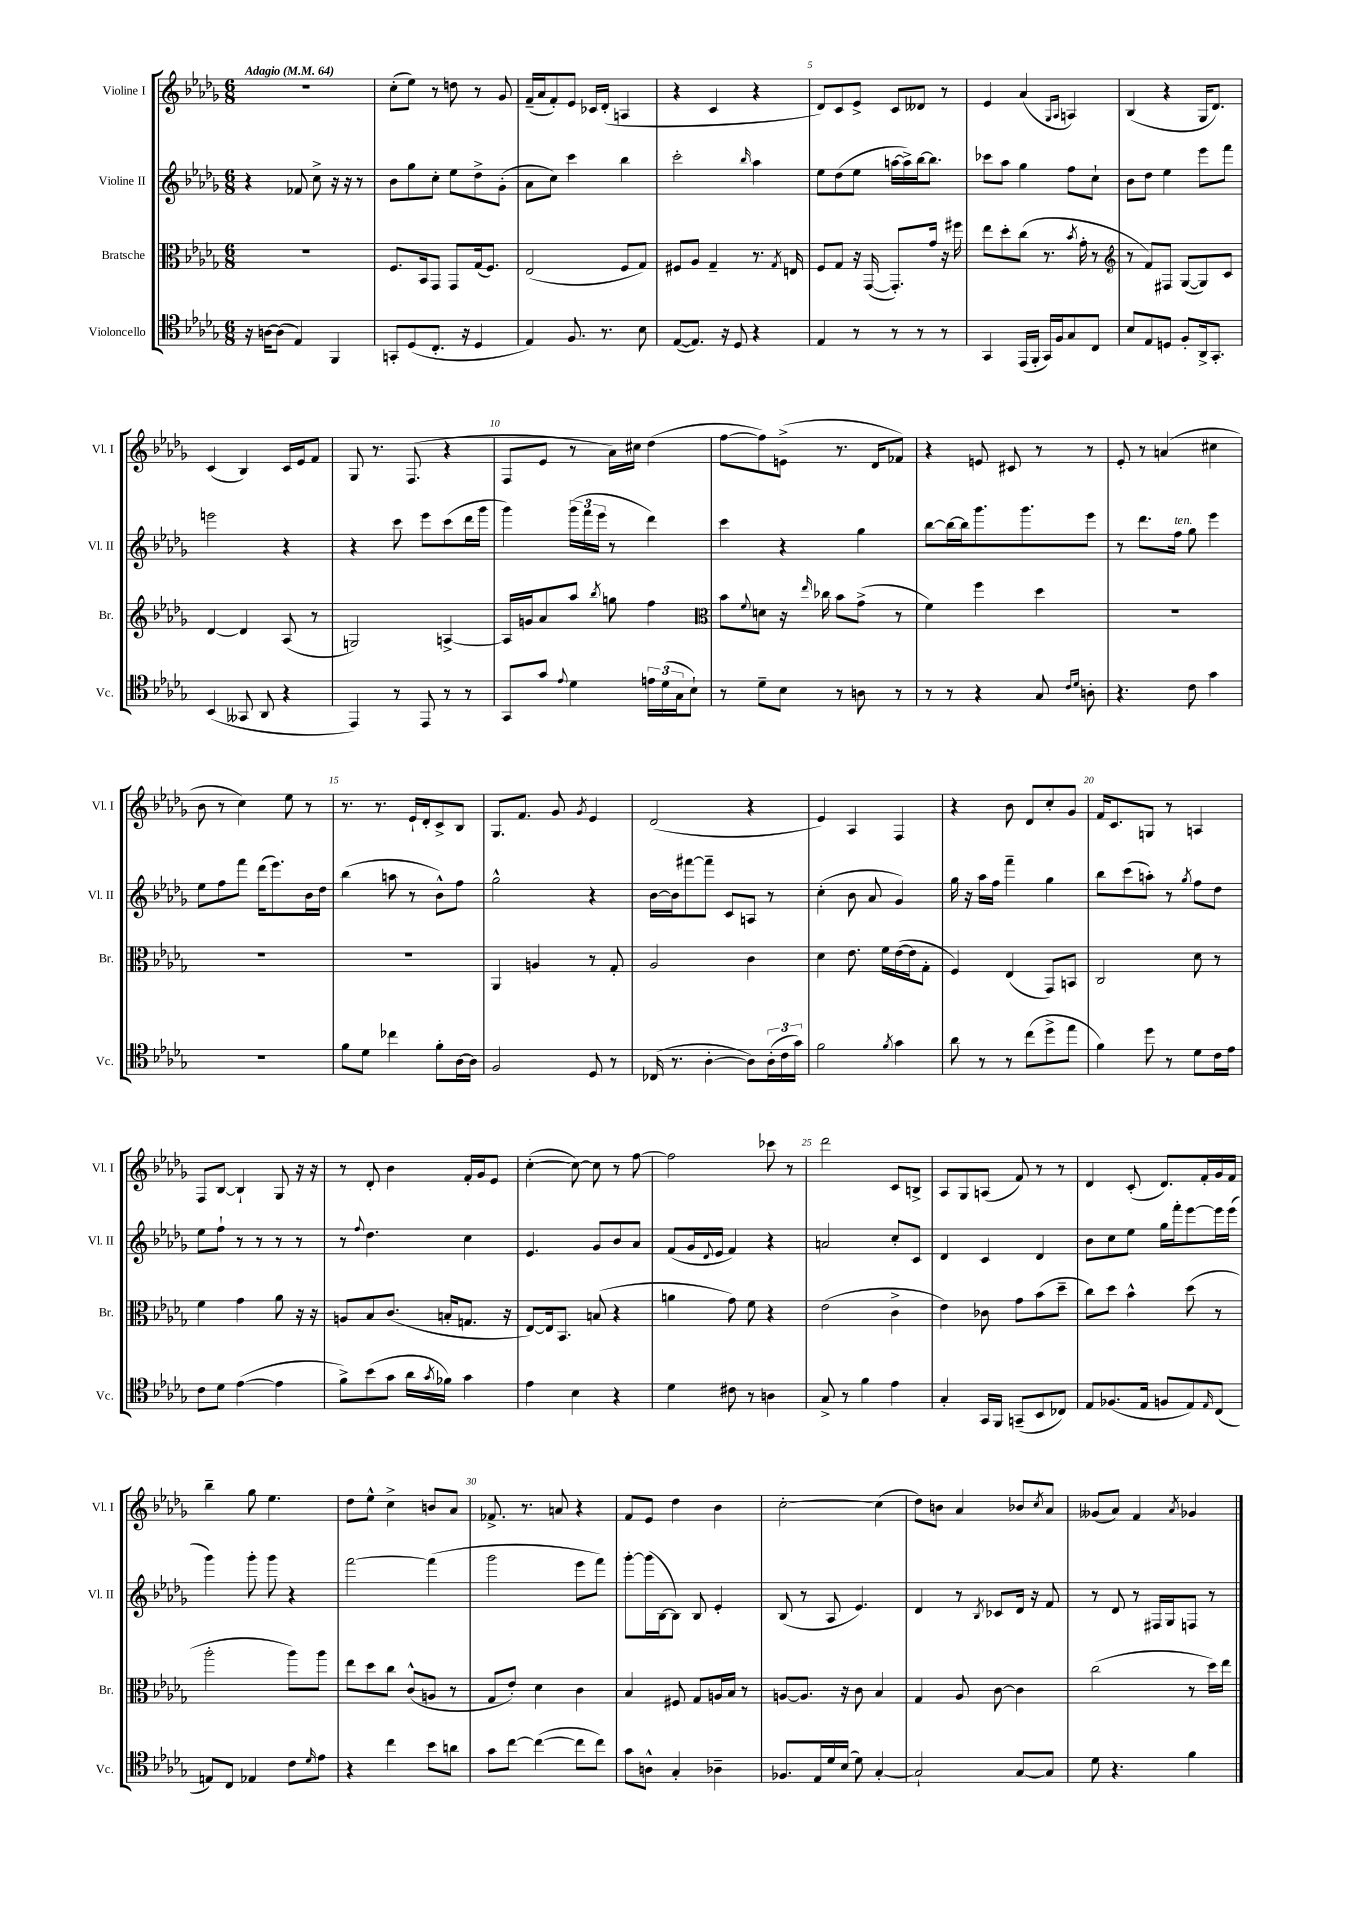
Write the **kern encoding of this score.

**kern	**kern	**kern	**kern
*staff4	*staff3	*staff2	*staff1
*clefC4	*clefC3	*clefG2	*clefG2
*k[b-e-a-d-g-]	*k[b-e-a-d-g-]	*k[b-e-a-d-g-]	*k[b-e-a-d-g-]
*M6/8	*M6/8	*M6/8	*M6/8
*MM64	*MM64	*MM64	*MM64
16r	2.r	4r	2.r
[16A	.	.	.
(8A]	.	.	.
4E-)	.	8f-	.
.	.	8cc^	.
4FF	.	16r	.
.	.	16r	.
.	.	8r	.
=	=	=	=
8GG'	8.F	8b-	(8cc'
(8D-	.	8gg-	8ee-)
.	16BB-	.	.
8.C'	8GG-	8cc'	8r
.	8GG-	8ee-	8dd
16r	.	.	.
4D-	(16G-	8dd-^	8r
.	8.F)	.	.
.	.	(8g-'	8g-
=	=	=	=
4E-)	(2E-	8a-	(16f~
.	.	.	16a-
.	.	8cc)	8f')
8.F	.	4ccc	8e-
.	.	.	16c-
8.r	.	.	(16d-'
.	8F	4bb-	4A
8B-	8G-)	.	.
=	=	=	=
([8E-	8F#	2ccc'	4r
8.E-])	8A-	.	.
.	4G-~	.	4c
16r	.	.	.
8D-	.	.	.
.	.	16qqbb-	.
4r	8.r	4aa-	4r
.	8qG-	.	.
.	16E	.	.
=	=	=	=
4E-	8F	8ee-	8d-)
.	8G-	(8dd-	8c
8r	16r	8ee-	8e-^
.	([16GG-	.	.
8r	8.GG-'])	[16aa	8c
.	.	16aa^])	.
8r	.	[16bb-	8d--
.	16g-	8.bb-]	.
8r	16r	.	8r
.	16ff#	.	.
=	=	=	=
4GG-	8ee-	8ccc-	4e-
.	8dd-'	8aa-	.
(16EE-	(8cc	4gg-	(4a-
16FF'	.	.	.
16GG-)	8.r	.	.
16F	.	.	.
.	.	.	16qqG-
.	.	.	16qqA-
8G-	.	8ff	4A)
.	8qb-	.	.
.	16g-'	.	.
8C	8r	8cc`	.
=	=	=	=
*	*clefG2	*	*
8B-	8r	8b-	(4B-
8E-	8f)	8dd-	.
8D	8F#	4ee-	4r
8F'	([8G-	.	.
16AA-^	8G-])	8eee-	16G-
8.GG-'	.	.	8.d-)
.	8c	8fff	.
=	=	=	=
(4BB-	[4d-	2eee	(4c
8GG--	4d-]	.	4B-)
8AA-	.	.	.
4r	(8A-	4r	16c
.	.	.	16e-
.	8r	.	8f
=	=	=	=
4EE-)	2G)	4r	8G-
.	.	.	8.r
8r	.	8ccc	.
.	.	.	(8.F
8EE-	.	8eee-	.
8r	[4A^	(8ccc	4r
8r	.	16ddd-	.
.	.	16ggg-	.
=	=	=	=
8GG-	16A]	4ggg-)	8F
.	16g	.	.
8g-	8a-	.	8e-
8qqe-	.	.	.
4d-	8aa-	(24ggg-	8r
.	.	24fff	.
.	.	24eee-	.
.	8qbb-	.	.
.	8gg	8r	16a-)
.	.	.	16cc#
24e	4ff	4ddd-)	(4dd-
(24d-	.	.	.
24G-	.	.	.
8B-`)	.	.	.
=	=	=	=
*	*clefC3	*	*
8r	8b-	4ccc	[8ff
.	8qqf	.	.
8d-~	8d	.	8ff])
8B-	16r	4r	(8e^
.	16qqee-	.	.
.	16cc-	.	.
8r	8b-	.	8.r
8A	(8g-^	4gg-	.
.	.	.	16d-
8r	8r	.	8f-)
=	=	=	=
8r	4f)	[8bb-	4r
8r	.	16bb-_	.
.	.	16bb-]	.
4r	4ff	8.ggg-	8e
.	.	.	8c#
.	.	8.ggg-	.
8G-	4dd-	.	8r
16qqc	.	.	.
16qqd-	.	.	.
8A'	.	8eee-	8r
=	=	=	=
4.r	2.r	8r	8e-'
.	.	8.ddd-	8r
.	.	.	(4a
.	.	16ff	.
8c	.	8gg-	.
4g-	.	4eee-	4cc#
=	=	=	=
2.r	2.r	8ee-	8b-
.	.	8ff	8r
.	.	8fff	4cc)
.	.	(16ddd-	.
.	.	8.eee-)	.
.	.	.	8ee-
.	.	16b-	8r
.	.	16dd-	.
=	=	=	=
8f	2.r	(4bb-	8.r
8d-	.	.	.
.	.	.	8.r
4cc-	.	8aa	.
.	.	8r	16e-`
.	.	.	16d-'
8f'	.	8b-^^)	8c^
[16A-	.	8ff	8B-
16A-]	.	.	.
=	=	=	=
2F	4AA-	2gg-^^	8.G-
.	.	.	8.f
.	4A	.	.
.	.	.	8g-
.	.	.	8qg-
8D-	8r	4r	4e-
8r	8G-'	.	.
=	=	=	=
(16C-	2A-	[16b-	(2d-
8.r	.	16b-]	.
.	.	[8fff#	.
[4A-'	.	8fff#~]	.
.	.	8c	.
8A-])	4c	8A	4r
(24A-'	.	8r	.
24c	.	.	.
24g-)	.	.	.
=	=	=	=
2f	4d-	(4cc'	4e-)
.	8.e-	8b-	4A-
.	.	8a-	.
.	16f	.	.
8qf	.	.	.
4g-	([16e-	4g-)	4F
.	16e-]	.	.
.	8G-'	.	.
=	=	=	=
8a-	4F)	16gg-	4r
.	.	16r	.
8r	.	16aa-	.
.	.	16ff	.
8r	(4E-	4fff~	8b-
(8cc	.	.	8d-
8dd-^	8GG-)	4gg-	8cc'
8ee-	8BB	.	8g-
=	=	=	=
4f)	2C	8bb-	16f
.	.	.	8.c
.	.	(8ccc	.
8dd-	.	8aa')	8G
8r	.	8r	8r
.	.	8qgg-	.
8d-	8d-	8ff	4A
16c	8r	8dd-	.
16e-	.	.	.
=	=	=	=
8c	4f	8ee-	8F
8d-	.	8ff`	[8B-
([4e-	4g-	8r	4B-`]
.	.	8r	.
4e-]	8a-	8r	8G-
.	16r	8r	16r
.	16r	.	16r
=	=	=	=
8f^)	8A	8r	8r
.	.	8qqff	.
(8b-	8B-	4.dd-	8d-'
8g-	(8.c	.	4b-
16a-	.	.	.
8qg-	.	.	.
16f-)	16B'	.	.
4g-	8.G	4cc	16f'
.	.	.	16g-
.	.	.	8e-
.	16r	.	.
=	=	=	=
4e-	[8E-)	4.e-	([4cc'
.	16E-]	.	.
.	8.BB-	.	.
4B-	.	.	8cc_)
.	(8B	8g-	8cc]
4r	4r	8b-	8r
.	.	8a-	[8ff
=	=	=	=
4d-	4a	(8f	2ff]
.	.	16g-	.
.	.	8qqd-	.
.	.	16e-	.
8c#	8g-)	4f)	.
8r	8f	.	.
4A	4r	4r	8ccc-
.	.	.	8r
=	=	=	=
8G-^	(2e-	2a	2ddd-
8r	.	.	.
4f	.	.	.
4e-	4c^	8cc'	8c
.	.	8c	8B^
=	=	=	=
4G-'	4e-)	4d-	8A-
.	.	.	8G-
16GG-	8c-	4c	(8A
16FF	.	.	.
(8GG~	8g-	.	8f)
8BB-	(8b-	4d-	8r
8C-)	8dd-~	.	8r
=	=	=	=
8E-	8cc)	8b-	4d-
(8.F-	8dd-	8cc	.
.	4b-^^	8ee-	(8c'
16E-	.	.	.
8F	.	16gg-	8.d-)
.	.	16fff'	.
8E-)	(8dd-	[8eee-	.
.	.	.	16f'
16qqE-	.	.	.
(8C	8r	16eee-]	16g-
.	.	(16eee-	16f
=	=	=	=
8E)	2aa-'	4ggg-)	4bb-~
8C	.	.	.
4E-	.	8ggg-'	8gg-
.	.	8ggg-	4.ee-
8c	8aa-)	4r	.
16qqd-	.	.	.
8e-	8aa-	.	.
=	=	=	=
4r	8ee-	[2fff	8dd-
.	8dd-	.	8ee-^^
4cc	8cc	.	4cc^
.	(8c^^	.	.
8b-	8A	(4fff]	8b
8a	8r	.	8a-
=	=	=	=
8g-	8G-	2ggg-	8.f-^
[8cc	8e-')	.	.
.	.	.	8.r
(4cc_	4d-	.	.
.	.	.	8a
8cc]	4c	8eee-	4r
8cc)	.	8fff)	.
=	=	=	=
8g-	4B-	[8ggg-'	8f
8A^^	.	(16ggg-]	8e-
.	.	[16B-	.
4G-'	8F#	8B-])	4dd-
.	8G-	8B-	.
4A-~	16A	4e-'	4b-
.	16B-	.	.
.	8r	.	.
=	=	=	=
8.F-	[8A	(8B-	[2cc'
.	8.A]	8r	.
16E-	.	.	.
16d-	.	8A-	.
(16B-	16r	.	.
8d-)	8c	4.e-)	.
[4G-'	4B-	.	(4cc]
=	=	=	=
2G-`]	4G-	4d-	8dd-)
.	.	.	8b
.	8A-	8r	4a-
.	.	8qB-	.
.	[8c	8c-	.
[8G-	4c]	16d-	8b-
.	.	16r	.
.	.	.	8qcc
8G-]	.	8f	8a-
=	=	=	=
8d-	(2cc	8r	(8g--
4.r	.	8d-	8a-)
.	.	8r	4f
.	.	16F#	.
.	.	16G-	.
.	.	.	8qa-
4f	8r	8F	4g-
.	16dd-)	8r	.
.	16ee-	.	.
==	==	==	==
*-	*-	*-	*-
